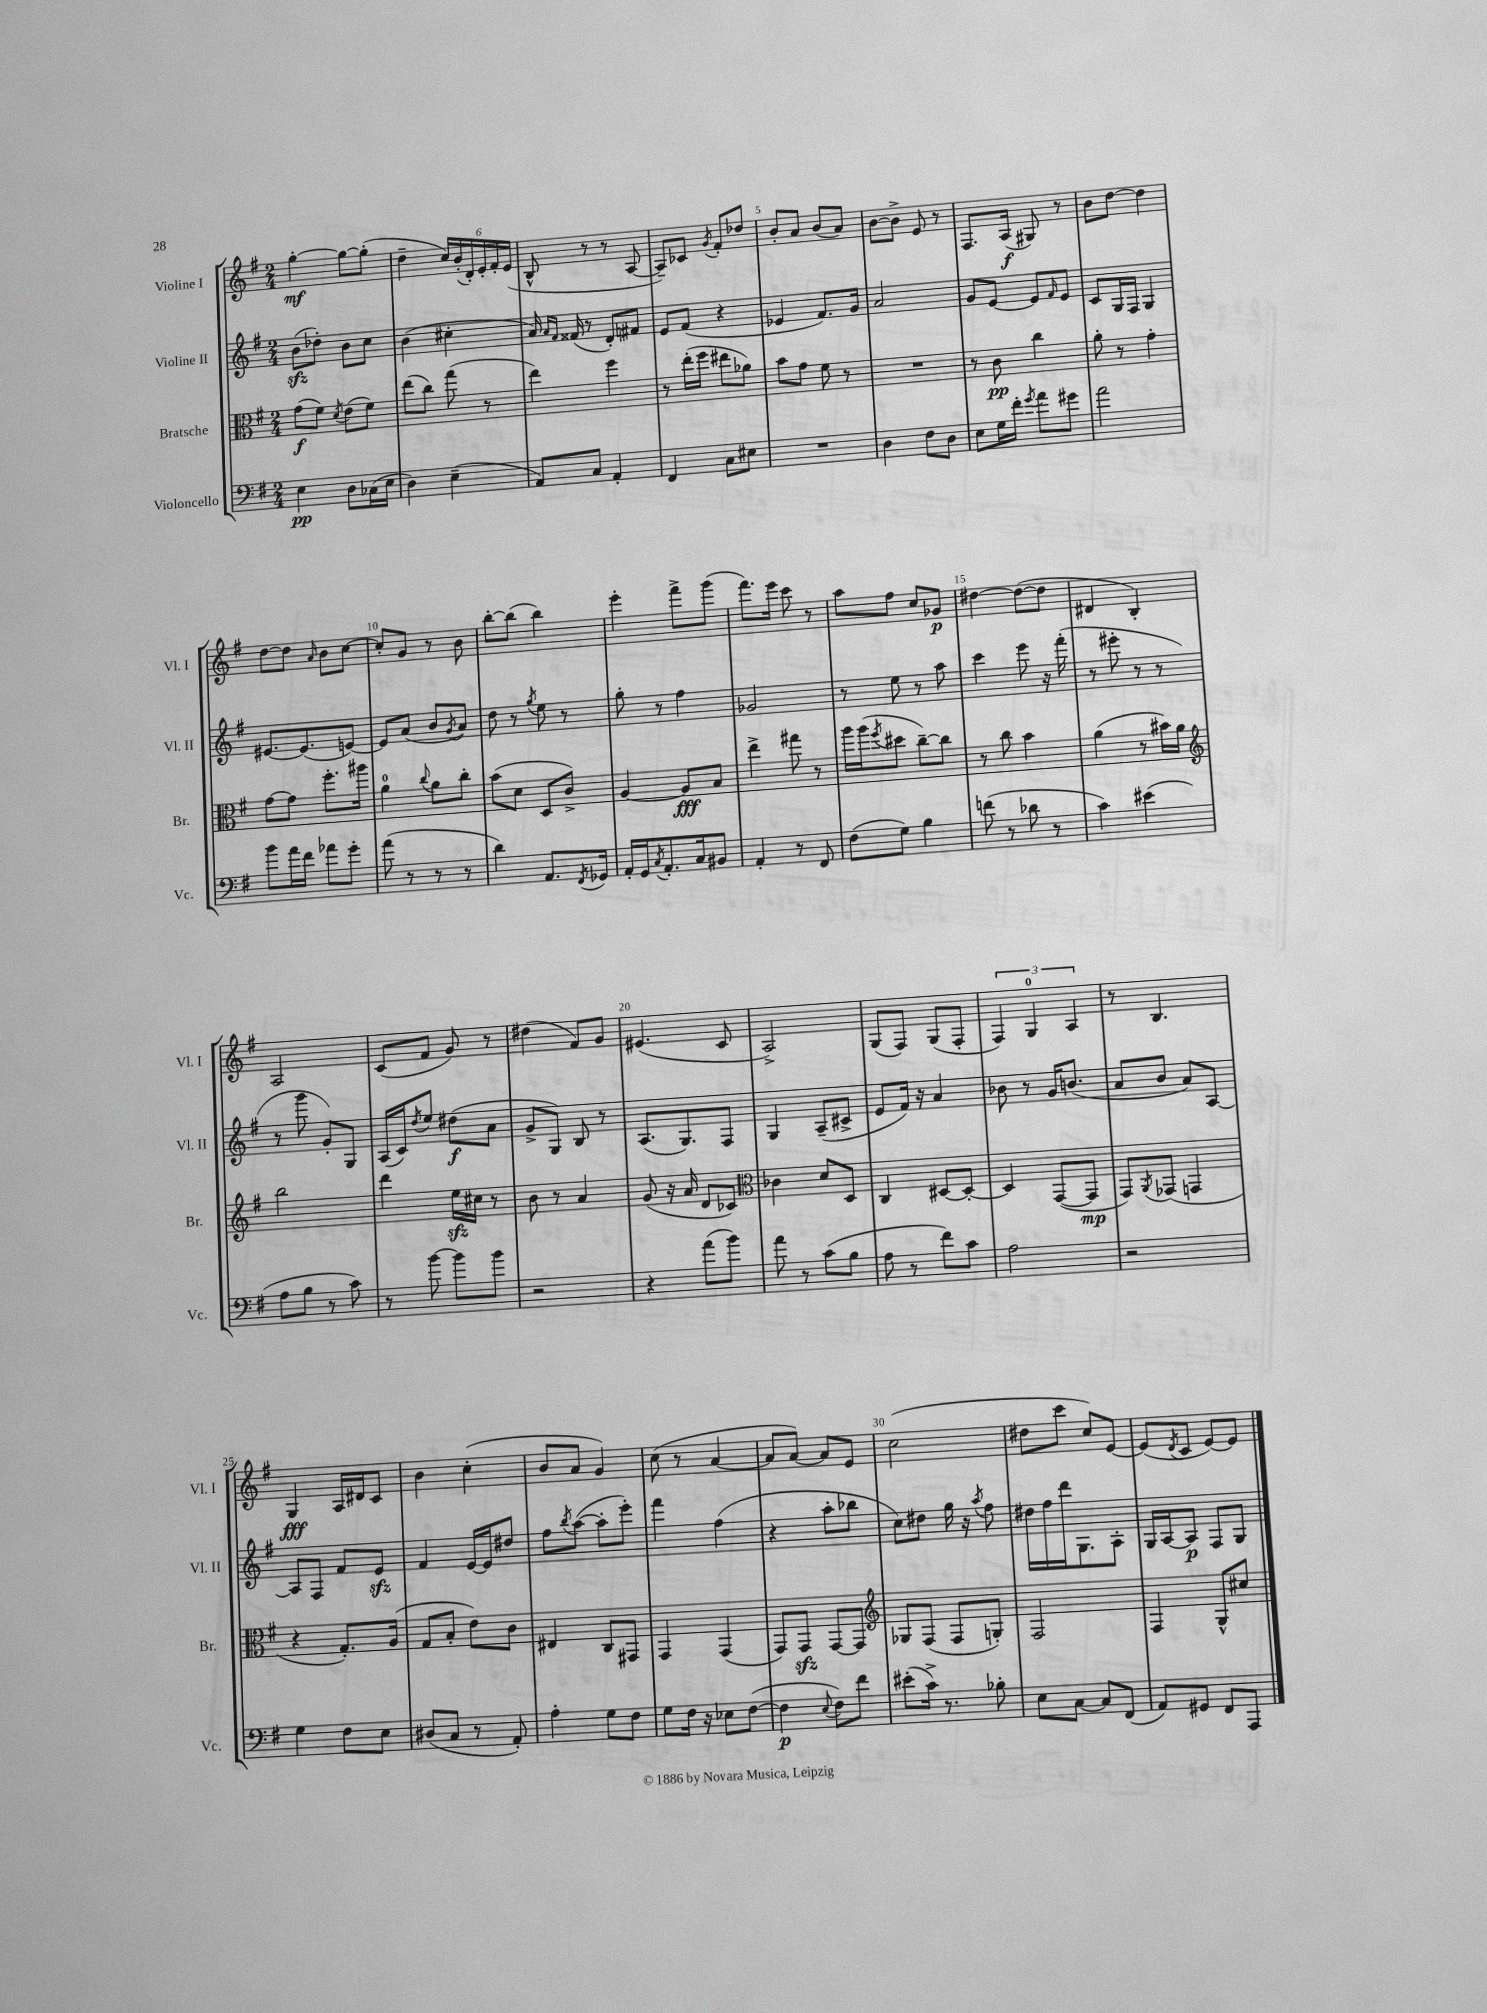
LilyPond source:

<<
\new StaffGroup <<
\new Staff = "s0" \with { instrumentName = "Violine I" shortInstrumentName = "Vl. I" } {
    \clef treble \key g \major \numericTimeSignature \time 2/4
    g''4~-.\mf g''8~ g''8-.( |
    d''4-- \tuplet 6/4 { c''16) b'16-.( d'16-.) e'16-. fis'16-. e'16( } |
    b8-^ r8 r8 a8~ |
    a8--) ces'8 \acciaccatura { g'8 } fis'8-. des''8 |
    b'8-. a'8 b'8( a'8) |
    b'8~ b'8-> e'8 r8 |
    fis8. a16\f( gis8) r8 |
    b'8 d''8~ d''4 |
    d''8~ d''8 \grace { a'16 } b'8 c''8~ |
    c''8-. g'8 r8 b'8 |
    b''8~-. b''8( b''4) |
    e'''4-. fis'''8-> g'''8( |
    fis'''8.) e'''16 c'''8 r8 |
    a''8 fis''8 c''8 ges'8\p |
    dis''4~ dis''8~( dis''8 |
    dis'4 b4-.) |
    a2 |
    c'8( fis'8 g'8) r8 |
    dis''4( fis'8) g'8 |
    eis'4.( c'8 |
    a2->) |
    g8( fis8) g8( fis8-. |
    \tuplet 3/2 { fis4) g4-0 a4 } |
    r8 b4. |
    g4\fff a16 dis'16 c'8 |
    b'4 c''4-.( |
    b'8 a'8 g'4) |
    c''8( r8 a'4~ |
    a'8 a'8~) a'8 e'8 |
    c''2( |
    dis''8 c'''8 c''8) e'8~ |
    e'8( \acciaccatura { d'8 } c'8 e'8~) e'8 \bar "|." |
}
\new Staff = "s1" \with { instrumentName = "Violine II" shortInstrumentName = "Vl. II" } {
    \clef treble \key g \major \numericTimeSignature \time 2/4
    b'8\sfz( des''8-.) b'8 c''8 |
    b'4( cis''4-. |
    a'16) \grace { a'16 fis'16 } fisis'16( r8 d'8-.) fis'8 |
    e'8 fis'8( r4 |
    ees'4 fis'8.) g'16 |
    a'2 |
    g'8 e'8~ e'8 \grace { fis'16 } e'8 |
    c'8 g16 fis16 g4 |
    eis'8.~ eis'8.( e'8~) |
    e'8 a'8( b'8 \acciaccatura { g'8 } a'8) |
    d''8 r8 \acciaccatura { g''8 } e''8 r8 |
    g''8-. r8 fis''4 |
    ges'2 |
    r8 e''8 r8 a''8 |
    c'''4 e'''8 r16 fis'''16-.( |
    r8 eis'''8-. r8 r8 |
    r8 g'''8 g'8-.) g8 |
    a16( c'16) \acciaccatura { d''8 } e''8 dis''8\f( a'8 |
    g'8-> g8) b8 r8 |
    a8.( g8.) fis8 |
    g4 a8--( cis'8-> |
    e'8 fis'16) r16 a'4 |
    bes'8 r8 g'16 b'8.( |
    a'8 b'8 a'8) a8~ |
    a8 fis8 fis'8 e'8\sfz |
    fis'4 e'16~ e'16 dis''8 |
    fis''8 \acciaccatura { b''8 } a''8~( a''8-. e'''8-.) |
    fis'''4 fis''4( |
    r4 a''8-. bes''8 |
    c''8) dis''8 g''16 r16 \acciaccatura { a''8 } fis''8 |
    dis''16 fis''16 d'''16 g8. a8-. |
    g16 a16~ a8\p fis8 g8 \bar "|." |
}
\new Staff = "s2" \with { instrumentName = "Bratsche" shortInstrumentName = "Br." } {
    \clef alto \key g \major \numericTimeSignature \time 2/4
    g'8\f( fis'8) \acciaccatura { d'8 } e'8( fis'8) |
    e''8( c''8) g''8( r8 |
    e''4) fis''4 |
    r8 e''16-.( fis''16 eis''8 aes'8) |
    b'8 g'8 fis'8 r8 |
    R2 |
    r8 c'8\pp c''4 |
    a'8-. r8 g'4-. |
    g'8~ g'8 fis''8.-. ais''16 |
    a'4-0 \appoggiatura { c''8 } a'8 c''8-. |
    b'8( d'8 d8 c'8->) |
    a4~ a8\fff b8 |
    e''4-> gis''8 r8 |
    a''16 a''16( \acciaccatura { fis''8 } dis''8 c''8~--) c''8 |
    r8 c''8 b'4 |
    a'4( r8 bis'16) a'16 |
    \clef treble b''2 |
    d'''4 e''16\sfz cis''16 r8 |
    b'8 r8 a'4 |
    g'8( r16 a'16 d'8 ces'8) |
    \clef alto ces'4 d'8 d8 |
    c4 dis8~ dis8~-. |
    dis4 g,8~( g,8\mp |
    g,8) \acciaccatura { a,8 } ges,8( g,4 |
    r4 g8.-.) a16( |
    g8 b8-. e'8) c'8 |
    eis4 c8 gis,8 |
    g,4 g,4( |
    g,8) g,8\sfz g,8~ g,8 |
    \clef treble ges8 fis8( fis8 g8-.) |
    fis2 |
    fis4 g8-^ cis''8 \bar "|." |
}
\new Staff = "s3" \with { instrumentName = "Violoncello" shortInstrumentName = "Vc." } {
    \clef bass \key g \major \numericTimeSignature \time 2/4
    e4\pp d8 ces16( e16 |
    d4) e4--( |
    a,8) c8 a,4-. |
    fis,4 c8 eis8 |
    R2 |
    d4 fis8 d8 |
    e8 g16 fis'16-. \acciaccatura { g'8 } a'8 gis'8 |
    a'2 |
    b'8 a'16 fis'16 aes'8 g'8-. |
    a'8( r8 r8 r8 |
    d'4) a,8. \acciaccatura { fis,8 } ges,16 |
    a,16-. g,16 \acciaccatura { c8 } a,8.-. c16 bis,8 |
    a,4-. r8 fis,8 |
    fis8( g8) b4 |
    f'8( r8 des'8 r8 |
    c'4) eis'4( |
    a8 b8 r8 c'8) |
    r8 b'8~ b'8 b'8 |
    r2 |
    r4 a'8( b'8) |
    a'8 r8 c'8( b8 |
    a8 r8 fis'8) c'8 |
    a2 |
    r2 |
    g4 fis8 e8 |
    dis8( c8 r8 a,8-.) |
    a4-. g8 fis8 |
    g8 fis16 r16 ees8 fis8~( |
    fis4\p \appoggiatura { e8 } fis8) fis'8 |
    eis'8-.( c'16->) r8. bes8-. |
    e8 c8~ c8 fis,8( |
    a,8) gis,8 fis,8 a,,8 \bar "|." |
}
>>
>>
\layout { \context { \Score \override BarNumber.break-visibility = ##(#f #t #t) barNumberVisibility = #(every-nth-bar-number-visible 5) } }
